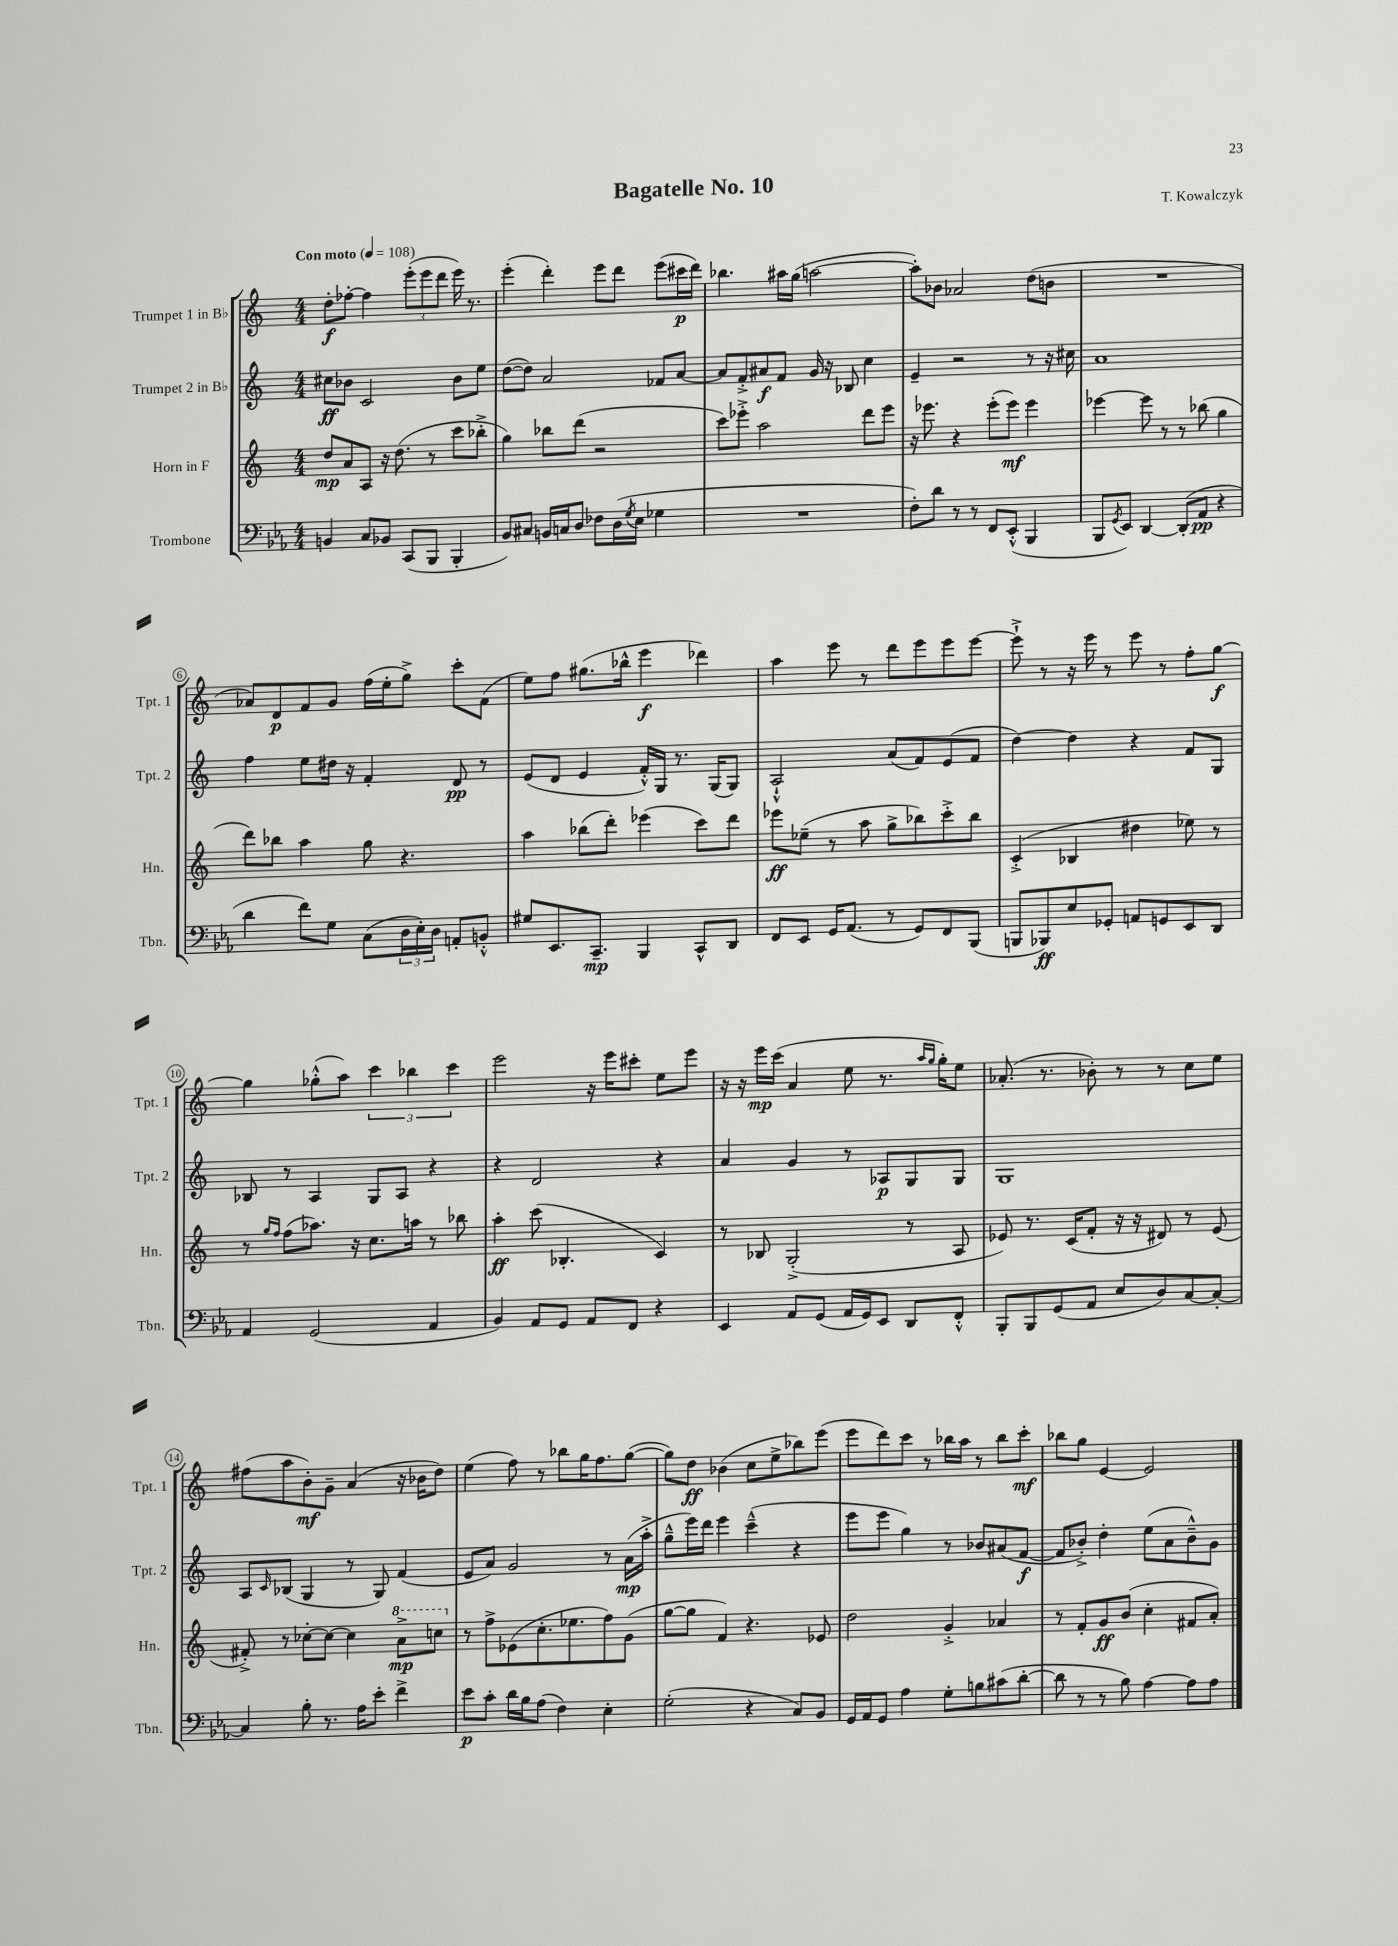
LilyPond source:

\header { title = "Bagatelle No. 10" composer = "T. Kowalczyk" }
<<
\new StaffGroup <<
\new Staff = "s0" \with { instrumentName = "Trumpet 1 in Bb" shortInstrumentName = "Tpt. 1" } {
    \clef treble \key c \major \numericTimeSignature \time 4/4 \tempo "Con moto" 4 = 108
    d''8-.\f fes''8~-. fes''4 \tuplet 3/2 { e'''8-.( e'''8 d'''8 } e'''16) r8. |
    e'''4-.( d'''4-.) e'''8 d'''8 e'''8( cis'''16\p d'''16) |
    bes''4. ais''16 g''16( a''2~ |
    a''8-.) bes'8 aes'2 d''8( b'8 |
    R1 |
    aes'8) d'8\p f'8 g'8 f''16( e''16-. g''8->) c'''8-. f'8( |
    e''8) f''8 gis''8.( bes''16-^ e'''4\f des'''4) |
    a''4 e'''8 r8 d'''8 e'''8 e'''8 e'''8~ |
    e'''8-!-> r8 r16 e'''16 r8 e'''8 r8 f''8-. g''8~\f |
    g''4 ges''8-.-^( a''8) \tuplet 3/2 { c'''4 bes''4 c'''4 } |
    e'''2 r16 e'''16 cis'''8-. e''8 e'''8 |
    r16 r16 e'''16\mp c'''16( a'4 e''8 r8. \grace { a''16 g''16 } g''16-.) e''8 |
    aes'8.-.( r8. bes'8-.) r8 r8 c''8 e''8 |
    fis''8( a''8 b'8-.\mf) g'8-- a'4( r16 bes'16 d''8) |
    e''4( f''8) r8 bes''8 g''16 f''8. g''8~( |
    g''8) d''8\ff bes'4( c''8 e''8-> bes''8) e'''8( |
    e'''8 d'''8) c'''8 r8 bes''16 a''16 r8 bes''8 c'''8-.\mf |
    bes''8 g''8 e'4~ e'2 \bar "|." |
}
\new Staff = "s1" \with { instrumentName = "Trumpet 2 in Bb" shortInstrumentName = "Tpt. 2" } {
    \clef treble \key c \major \numericTimeSignature \time 4/4
    cis''8\ff bes'8 c'2 bes'8 e''8 |
    d''8~( d''8) a'2 fes'8 a'8~ |
    a'8 f'8-.-> ais'8\f f'8 g'16 r16 bes8 c''4 |
    e'4-- r2 r8 r16 cis''16 |
    a'1 |
    f''4 e''8 dis''16 r16 f'4-. d'8\pp r8 |
    e'8( d'8 e'4 f'16-.-^) g16 r8. g16( g8) |
    a2-!-^ a'8( f'8) e'8( f'8 |
    d''4~) d''4 r4 f'8 g8 |
    bes8 r8 a4 g8 a8 r4 |
    r4 d'2 r4 |
    a'4 g'4 r8 aes8\p g8 g8 |
    g1 |
    a8 \grace { c'16 } bes8( g4 r8 g8) f'4( |
    e'8 a'8) g'2 r8 a'16\mp( a''16-.-> |
    g''8---^ e'''16) d'''16 e'''4 c'''4---^( r4 |
    e'''8 e'''8 g''4) r8 bes'8 ais'8( f'8~\f |
    f'8 bes'8-.->) d''4-. e''8( a'8 bes'8---^) g'8 \bar "|." |
}
\new Staff = "s2" \with { instrumentName = "Horn in F" shortInstrumentName = "Hn." } {
    \clef treble \key c \major \numericTimeSignature \time 4/4
    d''8\mp a'8 a8 r16 d''8.( r8 c'''8 bes''8-.-> |
    g''4) bes''8 d'''8( r2 |
    c'''8) ees'''8-.-> a''2 d'''8 ees'''8 |
    r16 ees'''8. r4 ees'''8-.( ees'''8\mf) ees'''4 |
    ees'''4~ ees'''8 r8 r8 bes''8( g''4 |
    d'''8) bes''8 a''4 g''8 r4. |
    a''4 bes''8( d'''8-.) ees'''4( c'''8) d'''8 |
    ees'''8\ff ees''8--( r8 a''8 g''8-> bes''8) c'''8-.-> bes''8 |
    c'4-.->( bes4 dis''4 ees''8) r8 |
    r8 \grace { g''16 f''16 } f''8( aes''8.) r16 c''8. a''16 r8 bes''8 |
    a''4-.\ff c'''8( bes4.-. c'4) |
    r8 bes8 g2-.->( r8 a8 |
    ees'8) r8. c'16( f'8-. r16 r16 dis'8) r8 ees'8( |
    fis'8-.->) r8 ces''8~-. ces''8~ ces''4 \ottava #1 a''8->\mp c'''!8 \ottava #0 |
    r8 f''8-> ees'8( c''8.-. ees''8. f''8) g'8( |
    g''8~ g''8 f'4) r4. ees'8 |
    d''2 g'4-.-> aes'4 |
    r8 f'8-. g'8\ff b'8( c''4-. fis'8 a'8-.) \bar "|." |
}
\new Staff = "s3" \with { instrumentName = "Trombone" shortInstrumentName = "Tbn." } {
    \clef bass \key ees \major \numericTimeSignature \time 4/4
    b,4 c8 bes,8 c,8( bes,,8 bes,,4-. |
    bes,8) cis8 b,16 c16 d8 fes8 d16( \acciaccatura { g8 } ees16 ges4 |
    R1 |
    f8-.) d'8 r8 r8 f,8 ees,8-.-^( bes,,4 |
    bes,,8 \acciaccatura { g,8 } ees,8) d,4~ d,8-.( aes,8\pp r4 |
    d'4 f'8) g8 c8( \tuplet 3/2 { d16 ees16-.) d16 } a,8-. b,8-.-^ |
    gis8 ees,8. c,8.--\mp bes,,4 c,8-^ d,8 |
    f,8 ees,8 g,16 aes,8.( r8 g,8) f,8 bes,,8( |
    b,,8 bes,,8\ff) ees8 ges,8-. a,8 g,8 ees,8 d,8 |
    aes,4 g,2( aes,4 |
    bes,4) aes,8 g,8 aes,8 f,8 r4 |
    ees,4 aes,8 g,8( aes,16 g,16) ees,8 d,8 f,8-.-^ |
    bes,,8-. bes,,8 g,8( aes,8 ees8 d8) c8~ c8~-. |
    c4 bes8-. r8. aes16 ees'8-. f'4-> |
    ees'8\p c'8-. d'16 bes16 aes8( f4) ees4-. |
    g2-.( r4 c8) bes,8 |
    g,16 aes,16 g,8 aes4 g8-. b8 cis'8( d'8~-. |
    d'8 r8 r8 bes8) aes4~ aes8 aes8 \bar "|." |
}
>>
>>
\layout { \context { \Score \override BarNumber.stencil = #(make-stencil-circler 0.1 0.3 ly:text-interface::print) } }
